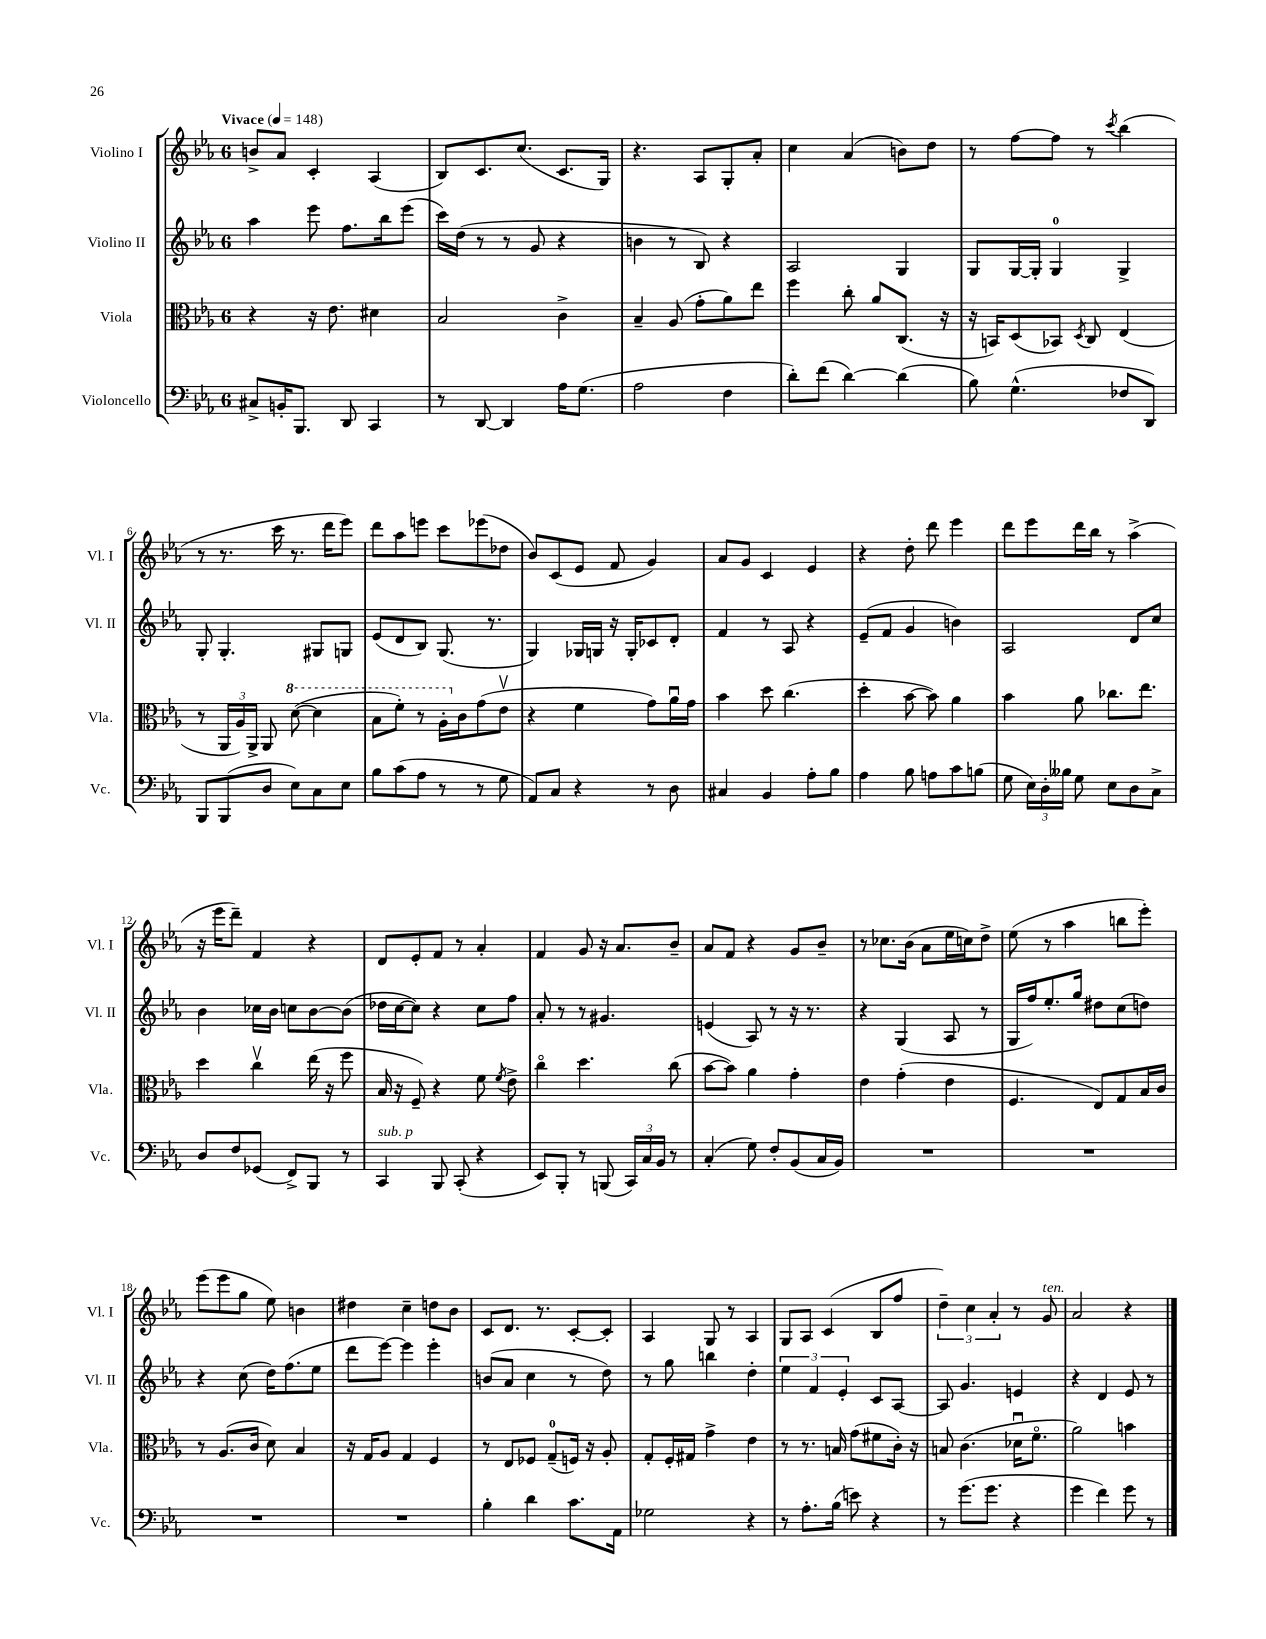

**kern	**kern	**kern	**kern
*staff4	*staff3	*staff2	*staff1
*clefF4	*clefC3	*clefG2	*clefG2
*k[b-e-a-]	*k[b-e-a-]	*k[b-e-a-]	*k[b-e-a-]
*M6/8	*M6/8	*M6/8	*M6/8
*MM148	*MM148	*MM148	*MM148
8C#^	4r	4aa-	8b^
16BB'	.	.	8a-
8.BBB-	.	.	.
.	16r	8eee-	4c'
.	8.e-	.	.
8DD	.	8.ff	.
4CC	4d#	.	(4A-
.	.	16bb-	.
.	.	(8eee-	.
=	=	=	=
8r	2B-	16ccc)	8B-)
.	.	(16dd	.
[8DD	.	8r	8.c
4DD]	.	8r	.
.	.	.	(8.cc
.	.	8g	.
16A-	4c^	4r	8.c
(8.G	.	.	.
.	.	.	16G)
=	=	=	=
2A-	4B-~	4b	4.r
.	(8A-	8r	.
.	8g'	8B-)	8A-
4F	8a-)	4r	8G'
.	8ee-	.	8a-'
=	=	=	=
8d')	4ff	2A-	4cc
(8f	.	.	.
[4d)	8cc'	.	(4a-
.	8a-	.	.
(4d]	(8.C	4G	8b)
.	.	.	8dd
.	16r	.	.
=	=	=	=
8B-)	16r	8G	8r
.	16BB)	.	.
(4.G^^	(8D	[16G	[8ff
.	.	16G']	.
.	8BB-)	4G	8ff]
.	8qD	.	.
.	8C	.	8r
.	.	.	8qccc
8F-	(4E-	4G^	(4bb-
8DD)	.	.	.
=	=	=	=
8BBB-	8r	8G'	8r
(8BBB-	24AA-	4.G'	8.r
.	24A-)	.	.
.	24AA-^	.	.
8D	8AA-	.	.
.	.	.	16ccc
8E-)	([8dd	.	8.r
8C	4dd]	8G#	.
.	.	.	16ddd
8E-	.	8G	8eee-)
=	=	=	=
8B-	8b-	(8e-	8ddd
(8c	8ff')	8d	8aa-
8A-	8r	8B-)	8eee
8r	16a-'	(8.G	8ccc
.	16c	.	.
8r	(8g	.	(8eee-
.	.	8.r	.
8G	8e-v	.	8dd-
=	=	=	=
8AA-)	4r	4G)	8b-)
8C	.	.	(8c
4r	4f	16G-	8e-
.	.	16G	.
.	.	16r	8f
.	.	16G'	.
8r	8g)	8c-	4g)
8D	16a-u	8d'	.
.	16g	.	.
=	=	=	=
4C#	4b-	4f	8a-
.	.	.	8g
4BB-	8dd	8r	4c
.	(4.cc	8A-	.
8A-'	.	4r	4e-
8B-	.	.	.
=	=	=	=
4A-	4dd'	(8e-~	4r
.	.	8f	.
8B-	[8b-	4g	8dd'
8A	8b-])	.	8ddd
8c	4a-	4b)	4eee-
(8B	.	.	.
=	=	=	=
8G	4b-	2A-	8ddd
24E-)	.	.	8eee-
24D'	.	.	.
24B--	.	.	.
8G	8a-	.	16ddd
.	.	.	16bb-
8E-	8.cc-	.	8r
8D	.	8d	(4aa-^
.	8.ee-	.	.
8C^	.	8cc	.
=	=	=	=
8D	4dd	4b-	16r
.	.	.	16eee-
8F	.	.	8ddd~)
(8GG-	4ccv	16cc-	4f
.	.	16b-	.
8FF^)	.	8cc	.
8BBB-	(16ee-	[8b-	4r
.	16r	.	.
8r	8ff	(8b-]	.
=	=	=	=
4CC	16B-	16dd-	8d
.	16r	[16cc	.
.	8F~)	8cc])	8e-'
8BBB-	4r	4r	8f
(8CC'	.	.	8r
4r	8f	8cc	4a-'
.	8qf	.	.
.	8e-^	8ff	.
=	=	=	=
8EE-)	4cco	8a-'	4f
8BBB-'	.	8r	.
8r	4.dd	8r	8g
(8BBB	.	4.g#	16r
.	.	.	8.a-
24CC)	.	.	.
24C	.	.	.
24BB-	.	.	.
8r	(8cc	.	8b-~
=	=	=	=
(4C'	[8b-	(4e	8a-
.	8b-])	.	8f
8G)	4a-	8A-)	4r
8F'	.	8r	.
(8BB-	4g'	16r	8g
.	.	8.r	.
16C	.	.	8b-~
16BB-)	.	.	.
=	=	=	=
2.r	4e-	4r	8r
.	.	.	8.cc-
.	(4g'	(4G	.
.	.	.	(16b-
.	.	.	8a-
.	4e-	8A-	16ee-
.	.	.	16cc)
.	.	8r	8dd^
=	=	=	=
2.r	4.F	16G	(8ee-
.	.	16ff)	.
.	.	8.ee-'	8r
.	.	.	4aa-
.	.	16gg	.
.	8E-)	8dd#	.
.	8G	(8cc	8bb
.	16B-	8dd)	8eee-')
.	16c	.	.
=	=	=	=
2.r	8r	4r	(8eee-
.	(8.A-	.	8eee-
.	.	(8cc	8gg
.	16c	.	.
.	8d)	16dd)	8ee-)
.	.	(8.ff	.
.	4B-	.	4b
.	.	8ee-	.
=	=	=	=
2.r	16r	8ddd	4dd#
.	16G	.	.
.	8A-	[8eee-)	.
.	4G	4eee-]	4cc~
.	4F	4eee-'	8dd
.	.	.	8b-
=	=	=	=
4B-'	8r	(8b	8c
.	8E-	8a-	8.d
4d	8F-	4cc	.
.	.	.	8.r
.	(8G~	.	.
8.c	16F)	8r	[8c'
.	16r	.	.
.	8A-'	8dd)	8c']
16AA-	.	.	.
=	=	=	=
2G-	8G'	8r	4A-
.	16F'	8gg	.
.	16G#	.	.
.	4g^	4bb	8G
.	.	.	8r
4r	4e-	4dd'	4A-
=	=	=	=
8r	8r	6ee-	8G
8.A-'	8.r	.	8A-
.	.	6f	.
.	.	.	(4c
(16B-	16B	.	.
.	.	6e-'	.
8e)	(8g	.	.
4r	8f#	8c	8B-
.	16c')	[8A-	8ff
.	16r	.	.
=	=	=	=
8r	8B	8A-]	6dd~)
(8.g	(4.c	4.g	.
.	.	.	6cc
8.g	.	.	.
.	.	.	6a-'
4r	16d-u	4e	8r
.	8.fo	.	.
.	.	.	8g
=	=	=	=
4g	2a-)	4r	2a-
4f)	.	4d	.
8g	4b	8e-	4r
8r	.	8r	.
==	==	==	==
*-	*-	*-	*-
